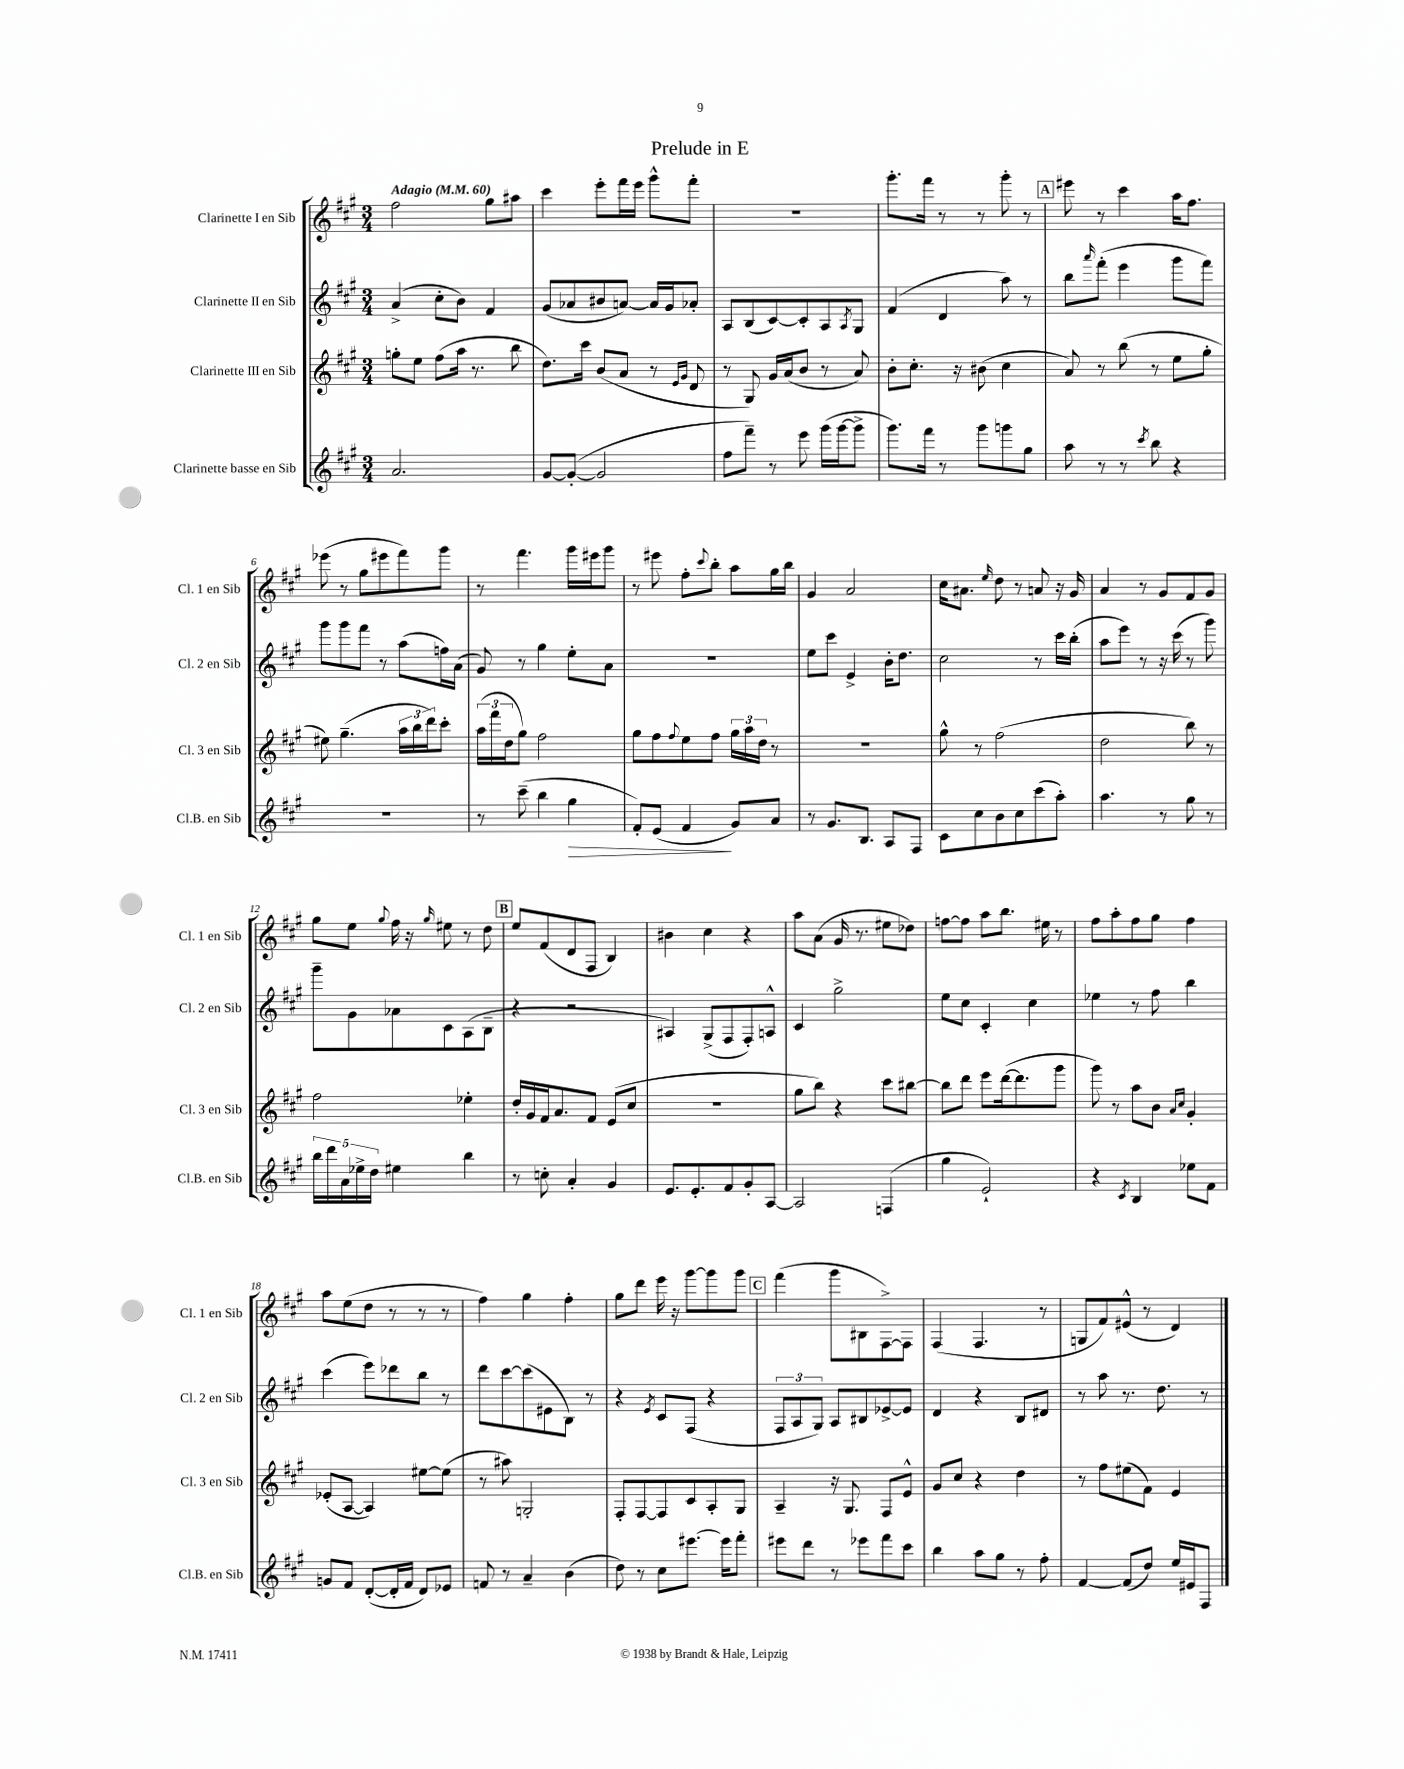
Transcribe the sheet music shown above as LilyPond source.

\header { title = "Prelude in E" }
<<
\new StaffGroup <<
\new Staff = "s0" \with { instrumentName = "Clarinette I en Sib" shortInstrumentName = "Cl. 1 en Sib" } {
    \clef treble \key a \major \numericTimeSignature \time 3/4 \tempo "Adagio" 4 = 60
    fis''2 gis''8 ais''8 |
    cis'''4 e'''8-. fis'''16 e'''16 gis'''8-^ fis'''8-. |
    R2. |
    gis'''8.-. fis'''16 r8 r8 gis'''8-. r8 |
    \mark \markup { \box "A" } eis'''8 r8 cis'''4 a''16 fis''8. |
    ees'''8( r8 gis''8 eis'''8 fis'''8) gis'''8 |
    r8 fis'''4. gis'''16 eis'''16 gis'''8 |
    r8 eis'''8 fis''8-. \appoggiatura { cis'''8 } b''8-. a''8 gis''16 b''16 |
    gis'4 a'2 |
    cis''16 ais'8. \grace { e''16 } d''8 r8 a'8 r16 gis'16 |
    a'4 r8 gis'8 fis'8 gis'8 |
    gis''8 e''8 \appoggiatura { gis''8 } fis''16 r16 \grace { gis''16 } eis''8 r8 d''8 |
    \mark \markup { \box "B" } e''8 fis'8( d'8 fis8 b4) |
    bis'4 cis''4 r4 |
    a''8 a'8( gis'16 r8. eis''8 des''8) |
    f''8~ f''8 a''8 b''8. eis''16 r8 |
    fis''8 a''8-. fis''8 gis''8 fis''4 |
    a''8 e''8( d''8 r8 r8 r8 |
    fis''4) gis''4 fis''4-. |
    gis''8 d'''8 e'''16 r16 gis'''8~ gis'''8 gis'''8 |
    \mark \markup { \box "C" } fis'''4( gis'''8 bis8 fis8~->) fis8 |
    fis4( fis4. r8 |
    g8 fis'8) eis'8-^( r8 d'4) \bar "|." |
}
\new Staff = "s1" \with { instrumentName = "Clarinette II en Sib" shortInstrumentName = "Cl. 2 en Sib" } {
    \clef treble \key a \major \numericTimeSignature \time 3/4
    a'4->( cis''8-. b'8) fis'4 |
    gis'8( aes'8 bis'8 a'8~) a'16 gis'16 aes'8-. |
    a8 b8( cis'8~) cis'8-. a8 \acciaccatura { a8 } gis8 |
    fis'4( d'4 a''8) r8 |
    \mark \markup { \box "A" } b''8 \grace { a'''16 } fis'''8-.( e'''4 gis'''8 fis'''8) |
    gis'''8 gis'''8 fis'''8 r8 a''8( f''16) a'16( |
    gis'8) r8 gis''4 e''8-. a'8 |
    R2. |
    e''8 cis'''8 e'4-> b'16-. d''8. |
    cis''2 r8 cis'''16 b''16-.( |
    a''8 e'''8) r8 r16 cis'''16( r8 gis'''8) |
    gis'''8-- gis'8 aes'8 cis'8 a8( b8-- |
    \mark \markup { \box "B" } r4 r2 |
    ais4) gis8->( fis8 fis8-.) a8-^ |
    cis'4 gis''2-> |
    e''8 cis''8 cis'4-. cis''4 |
    ees''4 r8 fis''8 b''4 |
    cis'''4( e'''8) des'''8 b''8 r8 |
    d'''8 cis'''8~ cis'''8( eis'8 b8) r8 |
    r4 \acciaccatura { e'8 } cis'8 fis8( r4 |
    \mark \markup { \box "C" } \tuplet 3/2 { fis8 a8 gis8) } a8 bis8 ees'8~-> ees'8 |
    d'4 r4 b8 dis'8 |
    r8 a''8 r8. d''8. r8 \bar "|." |
}
\new Staff = "s2" \with { instrumentName = "Clarinette III en Sib" shortInstrumentName = "Cl. 3 en Sib" } {
    \clef treble \key a \major \numericTimeSignature \time 3/4
    g''8-. e''8 fis''8( a''16 r8. b''8 |
    d''8.) cis'''16 b'8( a'8 r8 \grace { e'16 gis'16 } d'8 |
    r8 gis8) gis'16 a'16( b'8 r8 a'8) |
    b'8-. cis''8.-. r16 bis'8( cis''4 |
    \mark \markup { \box "A" } a'8) r8 b''8( r8 e''8 gis''8-. |
    eis''8) gis''4.--( \tuplet 3/2 { a''16 b''16 d'''16) } cis'''8-. |
    \tuplet 3/2 { a''16( fis'''16 d''16 } gis''8) fis''2 |
    gis''8 fis''8 \appoggiatura { fis''8 } e''8 fis''8 \tuplet 3/2 { gis''16 a''16 d''16 } r8 |
    R2. |
    gis''8-^ r8 fis''2( |
    d''2 b''8) r8 |
    fis''2 ees''4-. |
    \mark \markup { \box "B" } d''16-. gis'16 fis'16 a'8. fis'8 e'8( cis''8 |
    R2. |
    gis''8 b''8) r4 cis'''8 bis''8~ |
    bis''8 d'''8 e'''8 d'''16~( d'''8. gis'''8 |
    gis'''8) r8 a''8 b'8 \grace { a'16 cis''16 } gis'4-. |
    ees'8-.( a8~ a4) eis''8~ eis''8( |
    r8 ais''8) g2-. |
    fis8-. fis8~ fis8 cis'8 a8-. gis8 |
    \mark \markup { \box "C" } a4-- r16 gis8. fis8 e'8-^ |
    gis'8 cis''8 r4 d''4 |
    r8 fis''8 eis''8( fis'8) e'4 \bar "|." |
}
\new Staff = "s3" \with { instrumentName = "Clarinette basse en Sib" shortInstrumentName = "Cl.B. en Sib" } {
    \clef treble \key a \major \numericTimeSignature \time 3/4
    a'2. |
    gis'8~ gis'8~-.( gis'2 |
    fis''8 fis'''8--) r8 e'''8 gis'''16( gis'''16~ gis'''8-> |
    gis'''8.) fis'''16 r8 gis'''8 g'''8 gis''8 |
    \mark \markup { \box "A" } a''8 r8 r8 \acciaccatura { cis'''8 } b''8 r4 |
    R2. |
    r8 cis'''8--( b''4 gis''4\> |
    fis'8-.) e'8( fis'4\! gis'8) a'8 |
    r8 gis'8. b8. a8 fis8 |
    cis'8 cis''8 b'8 cis''8 cis'''8( a''8-.) |
    a''4. r8 gis''8 r8 |
    \tuplet 5/4 { b''16 d'''16 a'16 ees''16-> d''16 } eis''4 b''4 |
    \mark \markup { \box "B" } r8 c''8-. a'4-. gis'4 |
    e'8. e'8.-. fis'8 gis'8-. a8~ |
    a2 f4( |
    gis''4 e'2-!) |
    r4 \acciaccatura { cis'8 } b4 ees''8 fis'8 |
    g'8 fis'8 d'8~-.( d'16-. fis'16 d'8) ees'8 |
    f'8 r8 a'4-- b'4( |
    d''8) r8 cis''8 eis'''8.~ eis'''16 fis'''8-. |
    \mark \markup { \box "C" } eis'''8 d'''8 r8 ees'''8 fis'''8 cis'''8 |
    b''4 a''8 gis''8 r8 fis''8-. |
    fis'4~ fis'8( d''8) e''16 eis'16 fis8 \bar "|." |
}
>>
>>
